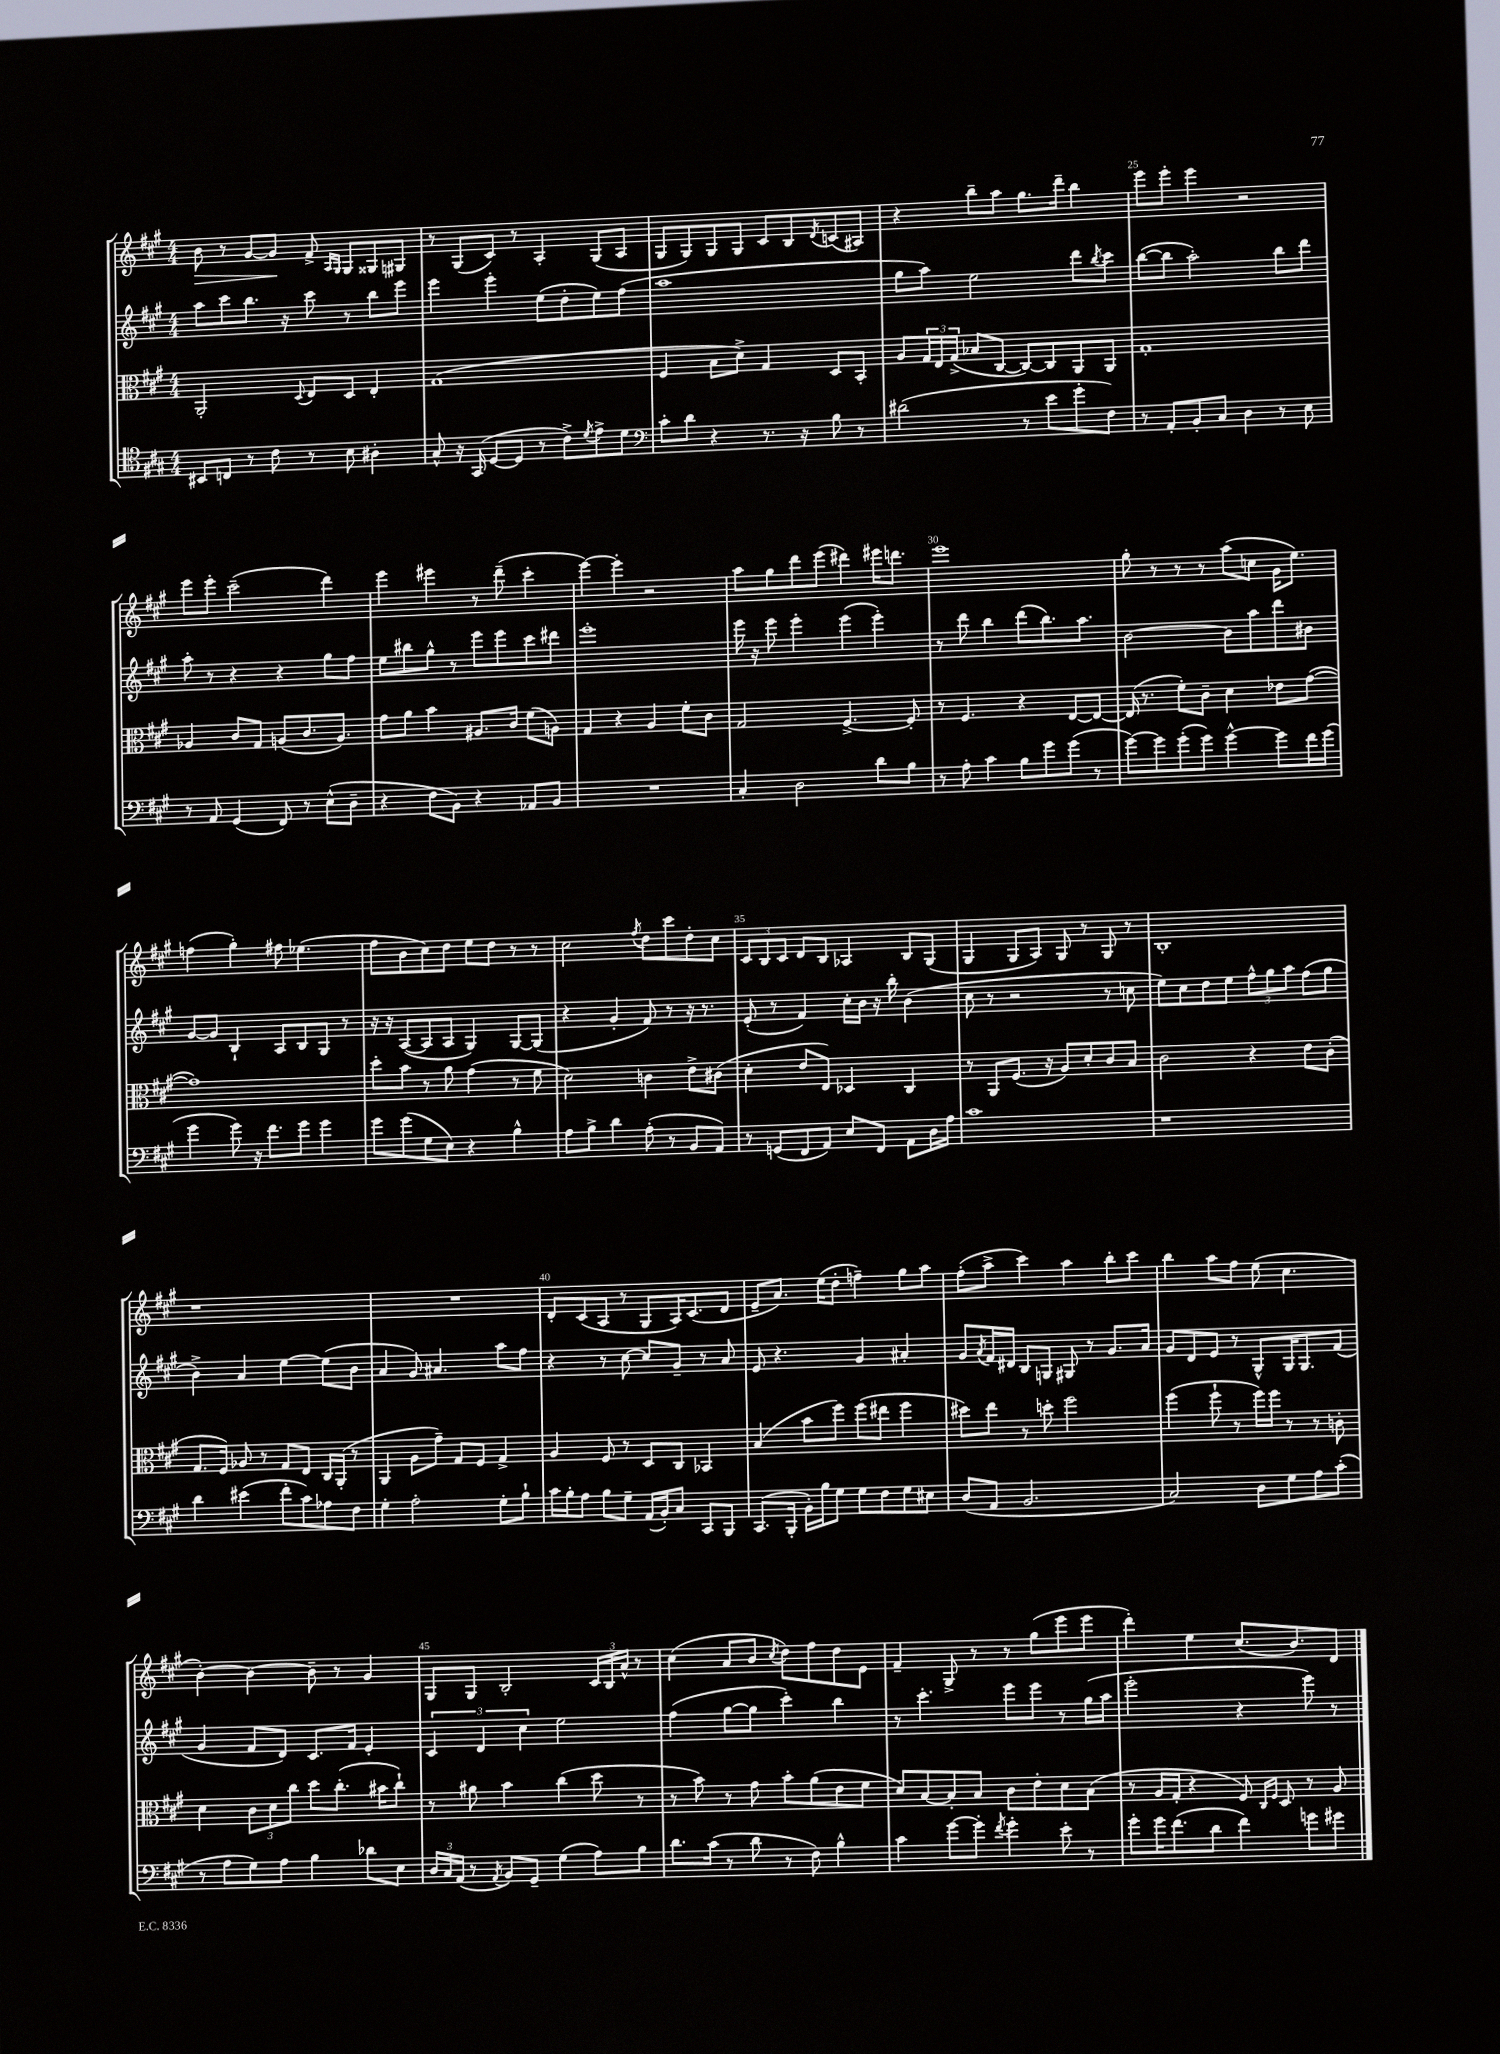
<<
\new StaffGroup <<
\new Staff = "s0" {
    \clef treble \key a \major \numericTimeSignature \time 4/4
    b'8\> r8 gis'8~ gis'8\! fis'8-> \grace { a16 gis16 } gis8 gisis8 gis8 |
    r8 gis8( cis'8) r8 a4-. gis8( a8 |
    gis8 gis8) gis8 gis8 cis'8 b8 \acciaccatura { d'8 } c'8( ais8) |
    r4 b''8-- a''8 gis''8. d'''16-- b''4 |
    e'''8 e'''8-. e'''4 r2 |
    e'''8 e'''8-. cis'''2--( d'''4) |
    e'''4 eis'''4 r8 d'''8--( cis'''4-. |
    e'''4~) e'''4-. r2 |
    a''8 gis''8 d'''8 e'''8( dis'''4) eis'''16 d'''8. |
    e'''1 |
    gis''8-. r8 r8 r8 a''8( c''8 gis'16 e''8.) |
    f''4( gis''4-.) fis''8 ees''4.( |
    fis''8 b'8 cis''8) d''8 e''8 d''8 r8 r8 |
    cis''2 \acciaccatura { fis''8 } d''8 cis'''8 d''8-. cis''8 |
    \tuplet 3/2 { cis'8 b8 cis'8 } d'8 b8 aes4 b8 gis8( |
    gis4 gis8 a8) gis8 r8 gis8 r8 |
    b1-. |
    r1 |
    R1 |
    d'8-. cis'8( a8 r8 gis8 a16) cis'8.( d'8 |
    e'8-- a'8.) e''16( d''8-. f''4--) gis''8 a''8 |
    fis''8-.( a''8-> cis'''4) a''4 b''8-. cis'''8 |
    b''4 a''8 fis''8 e''8( cis''4. |
    b'4~-.) b'4~ b'8-- r8 gis'4 |
    gis8 gis8 b2-. \tuplet 3/2 { cis'16 b16 a'16-^ } r8 |
    cis''4( a'8 b'8 \acciaccatura { cis''8 } d''8) fis''8 d''8 e'8 |
    fis'4-- gis8-> r8 r8 gis''8( e'''8 e'''8 |
    d'''4-.) e''4 cis''8.( b'8.) d'8 \bar "|." |
}
\new Staff = "s1" {
    \clef treble \key a \major \numericTimeSignature \time 4/4
    a''8 cis'''8 b''8. r16 cis'''8 r8 b''8 e'''8 |
    e'''4 e'''4-. e''8( d''8-. e''8) fis''8( |
    a''1 |
    gis''8 a''8) e''2 d'''8 \acciaccatura { b''8 } cis'''8 |
    b''8~( b''8 a''2-.) b''8 d'''8 |
    a''8-. r8 r4 r4 gis''8 fis''8 |
    e''8 bis''8 gis''8-^ r8 e'''8 e'''8 cis'''8 dis'''8 |
    e'''1-. |
    e'''16 r16 e'''8 e'''4-. e'''4( e'''4-.) |
    r8 d'''8 b''4 d'''8( b''8.) a''8. |
    b'2~ b'8 a''8 d'''8 bis'8 |
    gis'8~ gis'8 b4-! a8 b8 gis8 r8 |
    r16 r16 a8~( a8 a8 gis4) gis8~ gis8( |
    r4 gis'4-. fis'8) r8 r16 r8. |
    e'8-.( r8 fis'4) cis''16-. b'16 r16 b''16-. b'4( |
    cis''8 r8 r2 r8 c''8 |
    e''8) cis''8 d''8 e''8 \tuplet 3/2 { fis''8-^ gis''8 a''8 } fis''8( gis''8 |
    b'4->) a'4 e''4~ e''8( b'8 |
    a'4 gis'8) ais'4. a''8 fis''8 |
    r4 r8 cis''8~ cis''8 gis'8-- r8 a'8 |
    e'8 r4. gis'4 ais'4-. |
    gis'8 \acciaccatura { a'8 } fis'16 dis'16 b8 g8 gis8 r8 gis'8. a'16 |
    gis'8 d'8 e'8 r8 gis8-^ gis16 gis8. fis'8( |
    gis'4 fis'8 d'8) cis'8. fis'16 e'4-. |
    \tuplet 3/2 { cis'4 d'4 cis''4 } e''2 |
    fis''4( gis''8~ gis''8 cis'''4-.) b''4 |
    r8 cis'''4.-. e'''8 e'''8 r8 gis''16( a''16 |
    e'''2-. r4 e'''8) r8 \bar "|." |
}
\new Staff = "s2" {
    \clef alto \key a \major \numericTimeSignature \time 4/4
    a,2-. \appoggiatura { d8 } e8 d8 e4-. |
    gis1( |
    fis4 b8 d'8->) gis4 d8 b,8-. |
    a8 \tuplet 3/2 { gis16 e16 gis16->( } bes8 cis8~ cis8~) cis8 a,8 a,8 |
    gis1-. |
    aes4 cis'8 gis8 a8( cis'8. a8.) |
    gis'8 a'8 b'4 ais8. cis'16 fis'8( a8) |
    gis4 r4 a4 fis'8-. cis'8 |
    gis2 fis4.~-> fis8-. |
    r8 fis4. r4 e8~ e8~ |
    e16( r8. fis'8-.) cis'8-- d'4 ees'8 gis'8~( |
    gis'1) |
    d''8-. b'8 r8 a'8 gis'4( r8 fis'8 |
    d'2) c'4 e'8-> cis'8( |
    d'4-. e'8 e8) des4 cis4 |
    r8 a,8 fis8.( r16 a8) d'8-. cis'8 b8 |
    cis'2 r4 e'8 cis'8-.( |
    gis8. fis16) aes8 r8 gis8 e8 cis16 a,16-.( r8 |
    a,4 a8 gis'8--) gis8 fis8 gis4-> |
    a4 fis8 r8 d8 cis8 bes,4 |
    b4( b'8 fis''8) fis''8( eis''8 fis''4 |
    dis''8) e''8 r8 d''8-. fis''2 |
    fis''4( fis''8-! r8 fis''16) fis''16 r8 r8 c'8-. |
    d'4 \tuplet 3/2 { cis'8 d'8 cis''8 } d''8 cis''8.-.( bis'16 cis''8-!) |
    r8 ais'8 b'4 cis''4( d''8 r8 |
    r8 b'8) r8 gis'8 b'8-. a'8( e'8 fis'8 |
    d'8) b8~ b8-. b8 cis'8 e'8-. d'8 b8( |
    r8 a16 gis16-. r4 fis8) \grace { cis16 fis16 } d8 r8 a8 \bar "|." |
}
\new Staff = "s3" {
    \clef tenor \key a \major \numericTimeSignature \time 4/4
    bis,8 c8 r8 cis'8 r8 b8 ais4-. |
    gis8-^ r16 gis,16( d8~ d8 r8 cis'8->) \acciaccatura { d'8 } e'8-> d'8 |
    \clef bass cis'8-. d'8 r4 r8. r16 b8 r8 |
    dis'2( r8 e'8 gis'8-. fis8) |
    r8 a,8-. b,8-. cis8 d4 r8 e8 |
    r8 a,8 gis,4( fis,8) r8 e8-^( d8-- |
    r4 fis8 b,8) r4 aes,8 b,8 |
    R1 |
    cis4-. d2 d'8 b8 |
    r8 a8-. cis'4 b8 gis'8 gis'8( r8 |
    gis'8~) gis'8 gis'8-.( gis'8) gis'4~-^ gis'8 fis'16 gis'16( |
    gis'4 gis'8) r16 fis'8. gis'8 gis'4 |
    gis'8 gis'8( gis8 e8) r4 b4-^ |
    a8 b8-> d'4 a8-.( r8 b,8 a,8) |
    r8 g,8( fis,8 a,8) e8 fis,8 a,8 d16 a16 |
    cis'1 |
    r1 |
    d'4 eis'4( fis'8-. cis'8) aes8 fis8 |
    gis4-. a2-. gis8-. b8-! |
    cis'16 b16-. a8 b8 gis8-- a,16( b,16-.) cis8 cis,8 b,,8 |
    cis,8.( b,,16-. b,16-.) b16 gis8 gis8 fis8 gis8 eis8 |
    d8( a,8 b,2. |
    cis2) d8 gis8 a8 cis'8-.( |
    r8 a8 gis8) a8 b4 des'8 e8 |
    \tuplet 3/2 { d16 cis16 a,16( } r8 \acciaccatura { a,8 } b,8) gis,8-- gis4( a8) b8 |
    d'8. cis'16( r8 d'8 r8 fis8) b4-^ |
    cis'4 gis'8~ gis'8-. \acciaccatura { fis'8 } gis'4-. e'8-. r8 |
    gis'8-. gis'16 fis'8.( d'8 fis'4) g'8 gis'8 \bar "|." |
}
>>
>>
\layout { \context { \Score currentBarNumber = #21 \override BarNumber.break-visibility = ##(#f #t #t) barNumberVisibility = #(every-nth-bar-number-visible 5) } }
